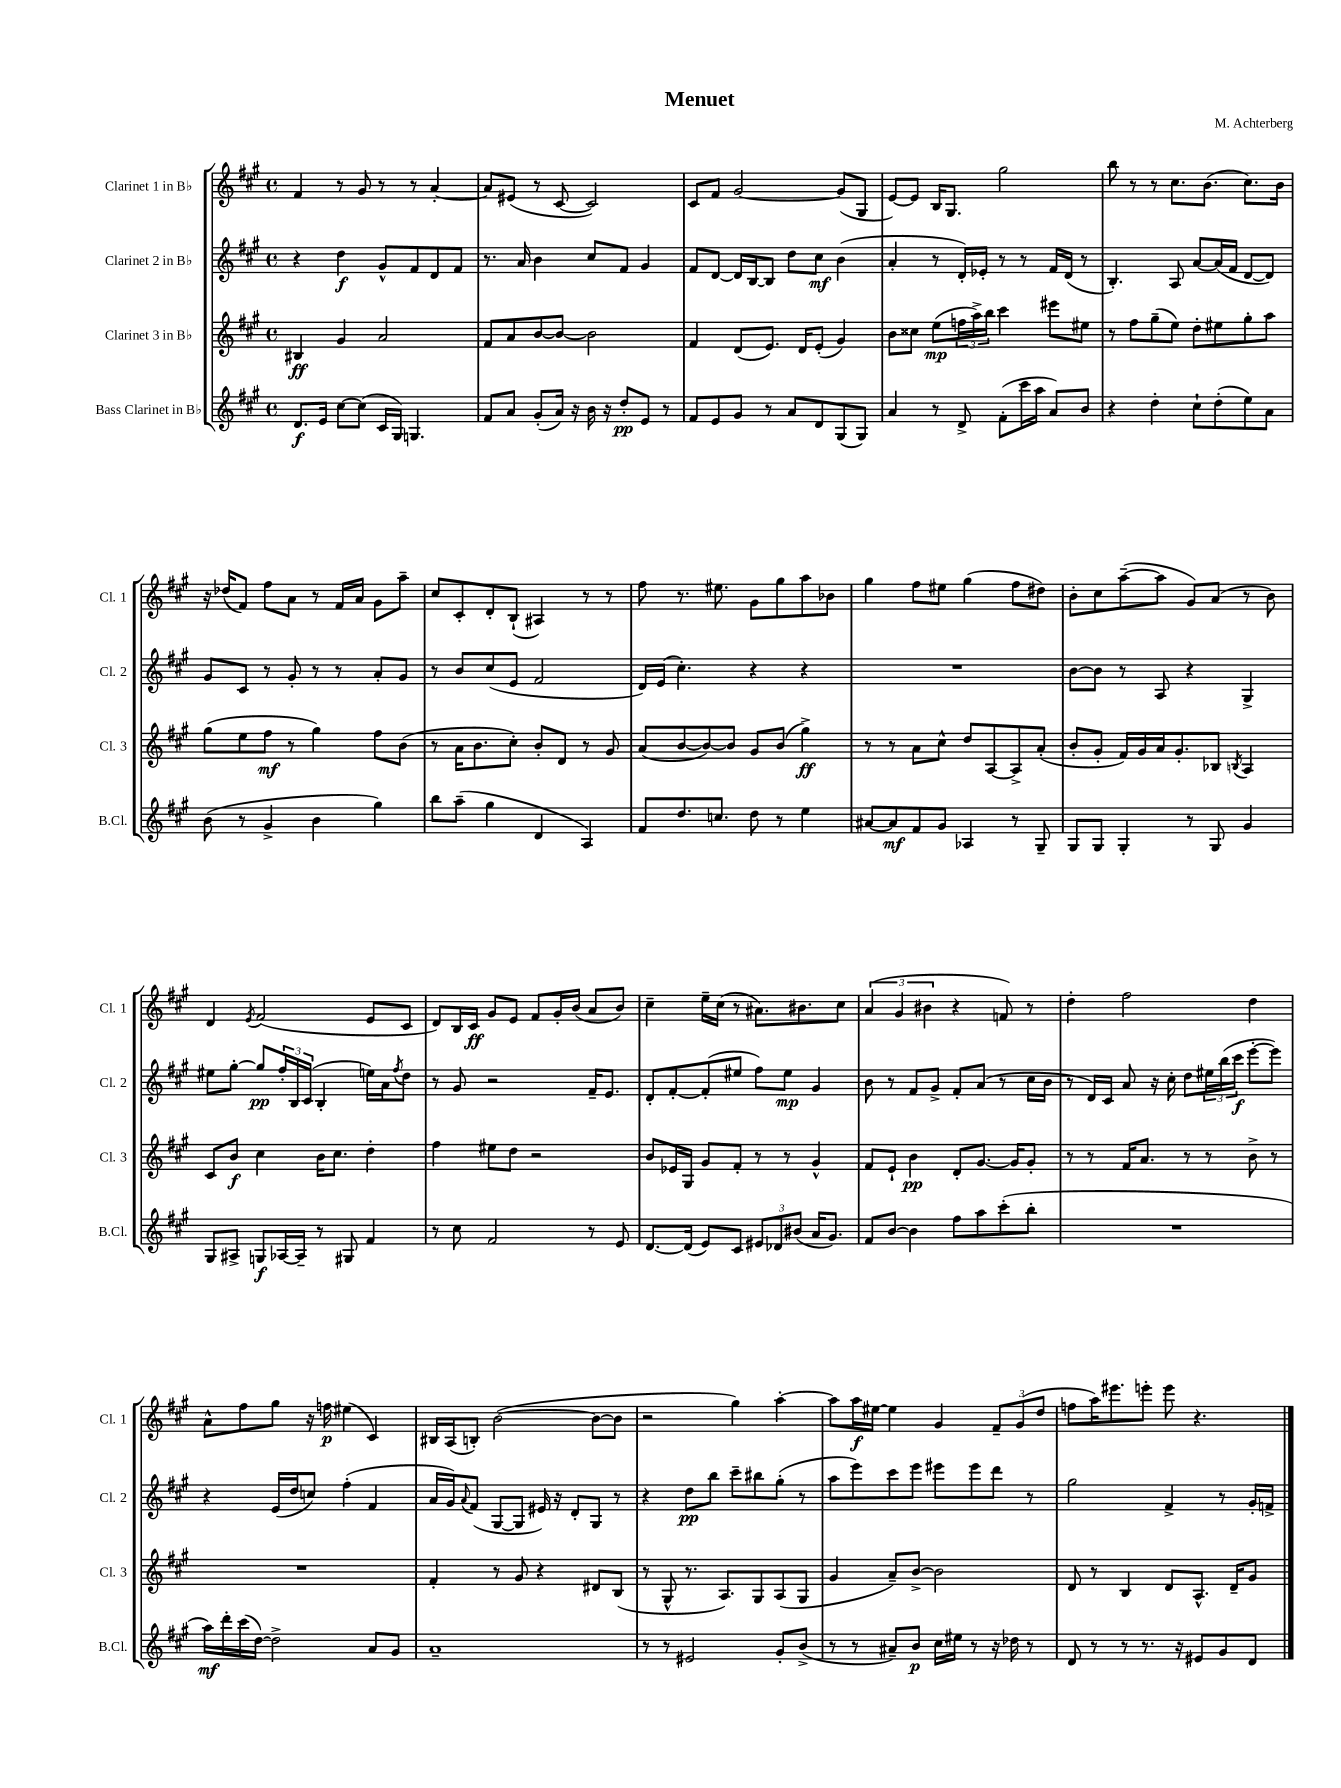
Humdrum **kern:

**kern	**kern	**kern	**kern
*staff4	*staff3	*staff2	*staff1
*clefG2	*clefG2	*clefG2	*clefG2
*k[f#c#g#]	*k[f#c#g#]	*k[f#c#g#]	*k[f#c#g#]
*M4/4	*M4/4	*M4/4	*M4/4
*met(c)	*met(c)	*met(c)	*met(c)
8.d	4B#	4r	4f#
16e	.	.	.
[8cc#	4g#	4dd	8r
(8cc#]	.	.	8g#
16c#	2a	8g#^^	8r
16G#)	.	.	.
4.G	.	8f#	8r
.	.	8d	[4a'
.	.	8f#	.
=	=	=	=
8f#	8f#	8.r	8a]
8a	8a	.	(8e#
.	.	16a	.
(8g#'	[8b	4b	8r
16a)	8b_	.	[8c#
16r	.	.	.
16b	2b]	8cc#	2c#])
16r	.	.	.
8dd'	.	8f#	.
8e	.	4g#	.
8r	.	.	.
=	=	=	=
8f#	4f#	8f#	8c#
8e	.	[8d	8f#
8g#	(8d	16d]	[2g#
.	.	[16B	.
8r	8.e)	8B]	.
8a	.	8dd	.
.	16d	.	.
8d	(8e'	8cc#	.
(8G#	4g#)	(4b	(8g#]
8G#)	.	.	8G#
=	=	=	=
4a	8b	4a'	[8e)
.	8cc##	.	8e]
8r	(8ee	8r	16B
.	.	.	8.G#
8d^	24ff	16d')	.
.	24aa^)	.	.
.	.	16e-'	.
.	24bb	.	.
(8f#'	4ccc#	8r	2gg#
16ccc#	.	8r	.
16aa	.	.	.
8a)	8eee#	16f#	.
.	.	(16d	.
8b	8ee#	8r	.
=	=	=	=
4r	8r	4.B')	8bb
.	8ff#	.	8r
4dd'	(8gg#~	.	8r
.	8ee)	8A	8.cc#
8cc#`	8dd'	[8a	.
.	.	.	(8.b
(8dd'	8ee#	(16a]	.
.	.	16f#	.
8ee)	8gg#'	[8d	8.cc#)
8a	8aa	8d])	.
.	.	.	16b
=	=	=	=
(8b	(8gg#	8g#	16r
.	.	.	(16dd-
8r	8ee	8c#	8f#)
4g#^	8ff#	8r	8ff#
.	8r	8g#'	8a
4b	4gg#)	8r	8r
.	.	8r	16f#
.	.	.	16a
4gg#)	8ff#	8a'	8g#
.	(8b	8g#	8aa~
=	=	=	=
8bb	8r	8r	8cc#
(8aa~	16a	8b	8c#'
.	8.b	.	.
4gg#	.	(8cc#	8d'
.	8cc#')	8e	(8B`
4d	8b'	2f#	4A#)
.	8d	.	.
4A)	8r	.	8r
.	8g#	.	8r
=	=	=	=
8f#	(8a	16d)	8ff#
.	.	(16e	.
8.dd	[8b	4.cc#')	8.r
.	8b_)	.	.
8.cc	.	.	8.ee#
.	8b]	.	.
8dd	8g#	4r	8g#
8r	(8b	.	8gg#
4ee	4gg#^)	4r	8aa
.	.	.	8b-
=	=	=	=
[8a#	8r	1r	4gg#
8a#]	8r	.	.
8f#	8a	.	8ff#
8g#	8cc#^^	.	8ee#
4A-	8dd	.	(4gg#
.	[8A	.	.
8r	8A^]	.	8ff#
8G#~	(8a'	.	8dd#)
=	=	=	=
8G#	8b'	[8b	8b'
8G#	8g#'	8b]	8cc#
4G#'	16f#)	8r	([8aa~
.	16g#	.	.
.	16a	8A	8aa]
.	8.g#'	.	.
8r	.	4r	8g#)
8G#	8B-	.	(8a
.	8qB	.	.
4g#	4A	4G#^	8r
.	.	.	8b)
=	=	=	=
8G#	8c#	8ee#	4d
8A#^	8b	[8gg#'	.
.	.	.	8qe
8G	4cc#	8gg#]	(2f#
[16A-	.	24ff#'	.
.	.	24B	.
16A-~]	.	.	.
.	.	(24c#	.
8r	16b	4B'	.
.	8.cc#	.	.
8G#	.	.	.
4f#	4dd'	16ee)	8e
.	.	16a	.
.	.	8qff#	.
.	.	8dd	8c#
=	=	=	=
8r	4ff#	8r	8d)
8cc#	.	8g#	16B
.	.	.	16c#
2f#	8ee#	2r	8g#
.	8dd	.	8e
.	2r	.	8f#
.	.	.	16g#'
.	.	.	(16b
8r	.	16f#~	8a
.	.	8.e	.
8e	.	.	8b)
=	=	=	=
[8.d	8b	8d'	4cc#~
.	16e-	[8f#'	.
(16d]	16G#	.	.
8e)	8g#	(8f#']	16ee~
.	.	.	(16cc#
8c#	8f#'	8ee#	8r
12e#	8r	8ff#)	8.a#)
12d-	.	.	.
.	8r	8ee#	.
(12b#	.	.	.
.	.	.	8.b#
16a	4g#^^	4g#	.
8.g#)	.	.	.
.	.	.	8cc#
=	=	=	=
8f#	8f#	8b	(6a
[8b	8e`	8r	.
.	.	.	6g#
4b]	4b	8f#	.
.	.	.	6b#
.	.	8g#^	.
8ff#	8d'	8f#'	4r
8aa	[8.g#	(8a	.
(8ccc#'	.	8r	8f)
.	16g#]	.	.
8bb'	8g#'	16cc#	8r
.	.	16b	.
=	=	=	=
1r	8r	8r	4dd'
.	8r	16d)	.
.	.	16c#	.
.	16f#	8a	2ff#
.	8.a	.	.
.	.	16r	.
.	.	16cc#'	.
.	8r	8dd	.
.	8r	24ee#	.
.	.	(24bb	.
.	.	24ccc#	.
.	8b^	[8eee'	4dd
.	8r	8eee])	.
=	=	=	=
16aa)	1r	4r	8a^^
16ddd'	.	.	.
(16ccc#	.	.	8ff#
[16dd)	.	.	.
2dd^]	.	(16e	8gg#
.	.	16dd	.
.	.	8cc)	16r
.	.	.	16ff
.	.	(4ff#'	(4ee#
8a	.	4f#	4c#)
8g#	.	.	.
=	=	=	=
1a~	4f#'	16a	16B#
.	.	16g#)	(16A
.	.	8qqa	.
.	.	(8f#	8B')
.	8r	[8G#	([2b
.	8g#	8G#]	.
.	4r	16e#)	.
.	.	16r	.
.	.	8d'	.
.	8d#	8G#	8b_
.	(8B	8r	8b]
=	=	=	=
8r	8r	4r	2r
8r	8G#^^	.	.
2e#	8.r	8dd	.
.	.	8bb	.
.	8.A)	.	.
.	.	8ccc#~	4gg#)
.	8G#	8bb#	.
8g#'	(8A	(8gg#'	[4aa'
(8b^	8G#	8r	.
=	=	=	=
8r	4g#	8aa	8aa]
8r	.	8eee)	16aa
.	.	.	[16ee#
8a#~)	8a~)	8ccc#	4ee#]
8b	[8b^	8eee	.
16cc#	2b]	8eee#	4g#
16ee#	.	.	.
8r	.	8eee#	.
16r	.	8ddd	12f#~
16dd-	.	.	.
.	.	.	(12g#
8r	.	8r	.
.	.	.	12dd
=	=	=	=
8d	8d	2gg#	8ff
8r	8r	.	16aa)
.	.	.	8.eee#
8r	4B	.	.
8.r	.	.	8eee'
.	8d	4f#^	8eee
16r	.	.	.
8e#	8.A^^	.	4.r
8g#	.	8r	.
.	16d~	.	.
8d	8g#	16g#'	.
.	.	16f^	.
==	==	==	==
*-	*-	*-	*-
